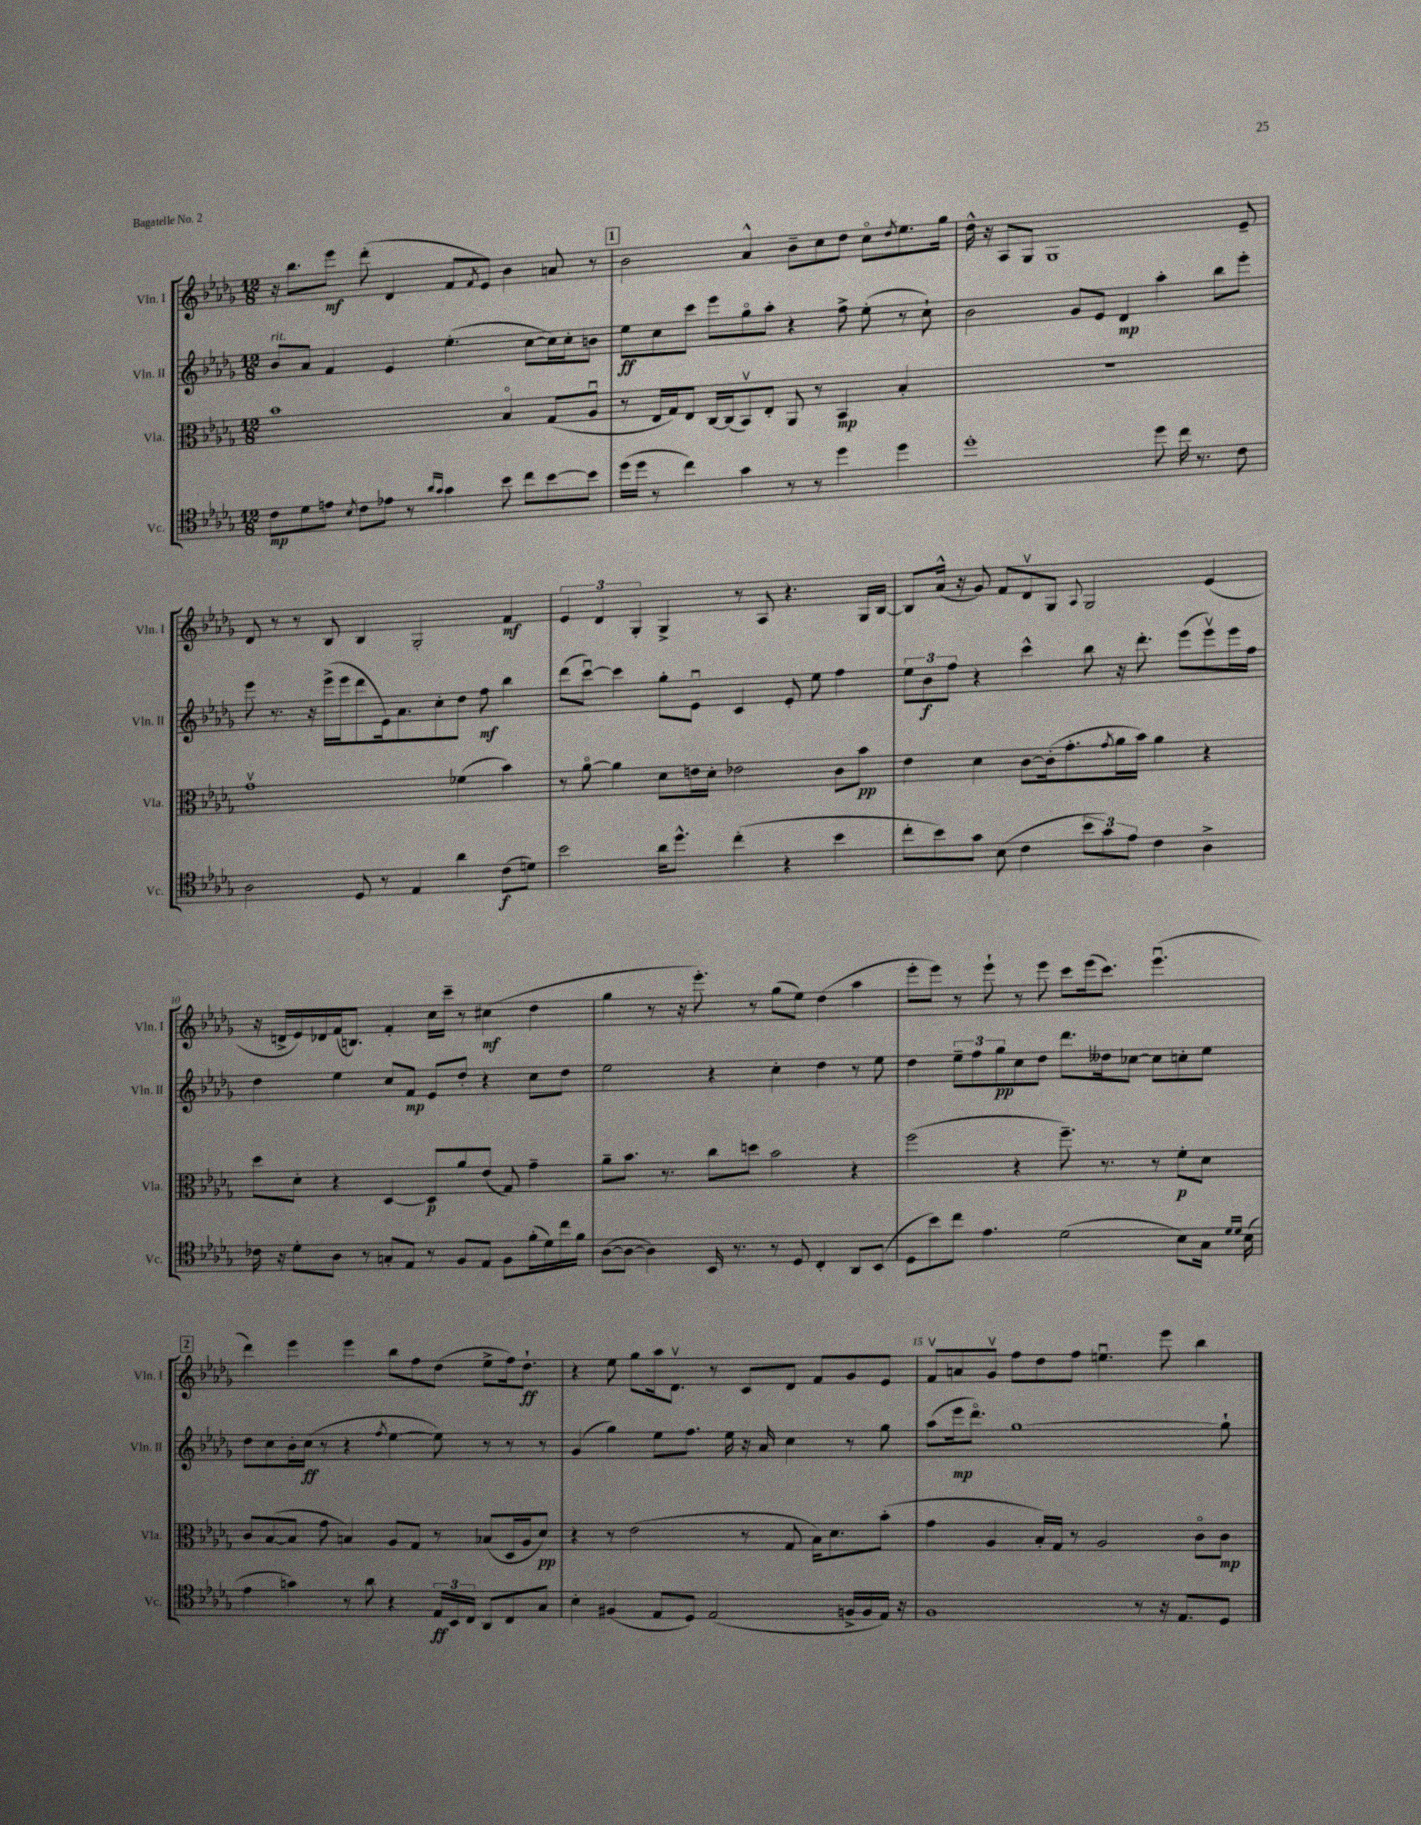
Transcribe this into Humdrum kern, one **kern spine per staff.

**kern	**kern	**kern	**kern
*staff4	*staff3	*staff2	*staff1
*clefC4	*clefC3	*clefG2	*clefG2
*k[b-e-a-d-g-]	*k[b-e-a-d-g-]	*k[b-e-a-d-g-]	*k[b-e-a-d-g-]
*M12/8	*M12/8	*M12/8	*M12/8
8c	1b-	8b-	16r
.	.	.	8.bb-
8d-	.	8a-	.
8e	.	4f	8eee-
8qB-	.	.	.
8c	.	.	(8ddd-'
8e-	.	4e-	4d-
8r	.	.	.
16qqa-	.	.	.
16qqg-	.	.	.
4g-	.	(4.ee-'	8f
.	.	.	8qf
.	.	.	8e-)
8b-	4B-o	.	4b-
8cc	.	[8cc	.
[8b-	(8G-	16cc])	8a
.	.	16cc'	.
8b-]	8A-u	8b	8r
=	=	=	=
(16dd-	8r	8ee-	2b-
16dd-	.	.	.
8r	16E-	8cc	.
.	16G-)	.	.
4cc)	8E-	8ccc	.
.	[16C	8eee-	.
.	(16C]	.	.
4g-	8BB-v)	8gg-o	4a-^^
.	8E-'	8aa-'	.
8r	8AA-	4r	8b-~
8r	8r	.	8cc
4dd-	4BB-	8ff^	8dd-
.	.	(8ee-'	8cco
.	.	.	8qdd-
4dd-	4B-'	8r	8.ee-
.	.	8cc`)	.
.	.	.	16gg-
=	=	=	=
1dd-'	1.r	2b-	16dd-^^
.	.	.	16r
.	.	.	8A-
.	.	.	8G-
.	.	.	1G-
.	.	8g-	.
.	.	8e-	.
.	.	4d-	.
8dd-	.	4aa-'	.
16cc	.	.	.
8.r	.	.	.
.	.	8bb-	.
8c	.	8eee-'	8e-~
=	=	=	=
2A-	1g-v	8eee-	8d-
.	.	8.r	8r
.	.	.	8r
.	.	16r	.
.	.	(16eee-^	8B-
.	.	16eee-	.
8D-	.	8ddd-	4B-
8r	.	16e-)	.
.	.	8.a-	.
4E-	.	.	2G-'
.	.	8cc'	.
4a-	(4f-	8dd-	.
.	.	8ff	.
(8c	4b-)	4bb-	4f
8d)	.	.	.
=	=	=	=
2b-	8r	(8ddd-	6e-
.	[8a-o	[8cccu)	.
.	.	.	6d-
.	4a-]	4ccc]	.
.	.	.	6G-'
16a-	8d-	8gg-'	4G-^
8.dd-^^	.	.	.
.	16e	8e-u	.
.	16d-'	.	.
(4cc'	2e-	4c	8r
.	.	.	8A-
4r	.	8e-'	4.r
.	.	8ee-	.
4b-	8c	4ff	.
.	8b-	.	16G-
.	.	.	[16B-
=	=	=	=
8cc'	4e-	12ee-	8B-]
.	.	12b-	.
8b-)	.	.	(16a-^^
.	.	12ff	.
.	.	.	16r
8g-	4d-	4r	8g-)
(8B-	.	.	8f
4c	[8c	4ccc^^	8d-v
.	(16c']	.	8G-
.	8.g-'	.	.
.	.	.	8qqA-
12b-	.	8bb-	2G-
12g-)	.	.	.
.	8qg-	.	.
.	16a-	16r	.
12e-	.	.	.
.	16b-)	8.ddd-'	.
4c	4a-	.	.
.	.	(8eee-	.
4A-^	4r	8eee-v)	(4e-
.	.	16eee-	.
.	.	16ff	.
=	=	=	=
16c-	8dd-	4dd-	16r
16r	.	.	16d^
8d-'	8d-'	.	16e-)
.	.	.	16d-
8A-	4r	4ee-	(16f
.	.	.	8.B)
8r	.	.	.
8G'	[4D-	8cc	4f'
8E-	.	8f	.
8r	8D-]	8e-	16cc
.	.	.	16ccc~
8F	8a-	8dd-'	8r
8E-	(8e-	4r	(4cc#
8F	8G-)	.	.
(16f'	4g-~	8cc	4dd-
16d-)	.	.	.
16cc	.	8dd-	.
16f	.	.	.
=	=	=	=
([8A-	8a-~	2ee-	4gg-
8A-_	8.b-	.	.
4A-])	.	.	8r
.	8.r	.	.
.	.	.	16r
.	.	.	8.eee-')
16BB-	8cc	4r	.
8.r	.	.	.
.	8dd	.	8r
8r	2b-	4cc'	(8gg-
8D-	.	.	8ee-)
4C'	.	4dd-	(4dd-
8AA-	4r	8r	4aa-
(8BB-	.	8ee-	.
=	=	=	=
8D-	(2ff	4dd-	8eee-'
8b-)	.	.	8eee-)
8cc	.	12ee-~	8r
.	.	12ff	.
4.e-	.	.	8eee-`
.	.	12gg-	.
.	4r	8cc	8r
.	.	8dd-	8eee-
(2d-	8.ff~)	8.ddd-	8ccc
.	.	.	(16eee-
.	8.r	16dd--	8.ccc)
.	.	[8cc-	.
.	8r	8cc-]	(4.eee-u
8B-)	8f'	8cc'	.
16G-	8d-	8ee-	.
16qqd-	.	.	.
16qqd-	.	.	.
(16B-	.	.	.
=	=	=	=
4e-	8c	8dd-	4ddd-)
.	([8B-	8cc	.
4g)	8B-]	16b-'	4eee-
.	.	(16cc	.
.	8g-	8r	.
8r	4B)	4r	4eee-
8a-	.	.	.
.	.	8qff	.
4r	8A-	[4ee-	8bb-
.	8G-	.	8ff
24E-	8r	8ee-])	(8dd-
24BB-	.	.	.
24C	.	.	.
8AA-	(8B-	8r	8ee-^
8C	16D-	8r	16ff)
.	16A-	.	8.dd-`
8G-	8d-)	8r	.
=	=	=	=
4B-'	4r	(4g-	4r
(4F#	8r	4gg-)	8ee-
.	(2e-	.	8gg-
8E-	.	8ee-	16aa-
.	.	.	8.d-v
8D-)	.	8.ff	.
(2E-	.	.	8r
.	.	16ee-	.
.	8r	16r	8c
.	.	16a-	.
.	8G-	4cc	8d-
.	16B-)	.	8f
.	8.d-	.	.
16F^	.	8r	8g-
16F	.	.	.
16E-)	(8b-'	8gg-	8e-
16r	.	.	.
=	=	=	=
1F	4g-	(8aa-	8fv
.	.	16eee-	8a
.	.	8.ddd-o)	.
.	4A-	.	8g-v
.	.	[1gg-	8ff
.	16B-')	.	8dd-
.	16G-	.	.
.	8r	.	8ff
.	2A-	.	4.eeu
8r	.	.	.
16r	.	.	8eee-
8.E-	.	.	.
.	8co	.	4bb-
8D-	8c	8gg-`]	.
==	==	==	==
*-	*-	*-	*-
